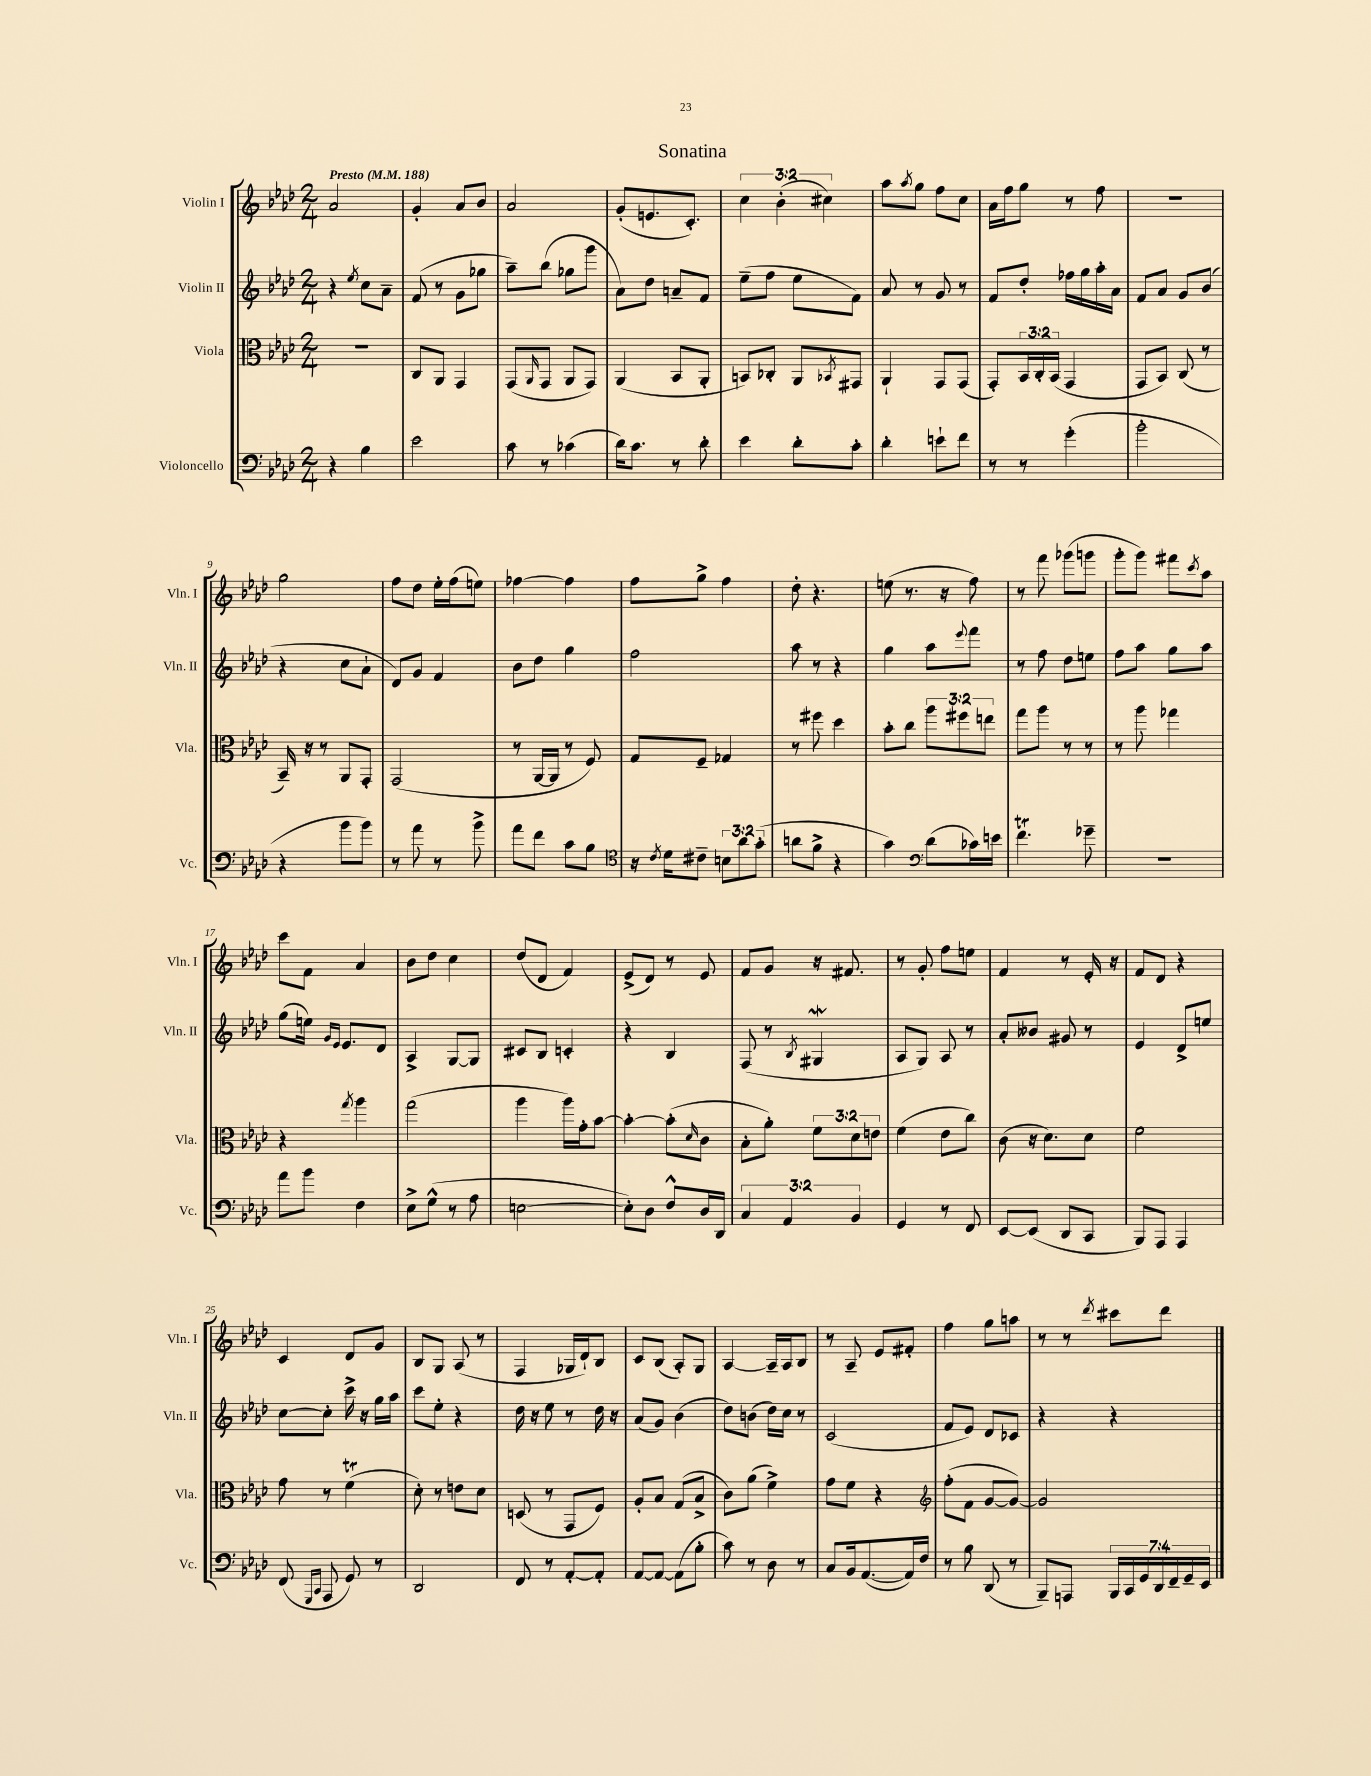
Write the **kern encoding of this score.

**kern	**kern	**kern	**kern
*staff4	*staff3	*staff2	*staff1
*clefF4	*clefC3	*clefG2	*clefG2
*k[b-e-a-d-]	*k[b-e-a-d-]	*k[b-e-a-d-]	*k[b-e-a-d-]
*M2/4	*M2/4	*M2/4	*M2/4
*MM188	*MM188	*MM188	*MM188
4r	2r	4r	2a-
.	.	8qee-	.
4B-	.	8cc	.
.	.	8a-~	.
=	=	=	=
2e-	8C	(8f	4g'
.	8AA-	8r	.
.	4GG	8g	8a-
.	.	8gg-	8b-
=	=	=	=
8c	(8GG	8aa-~)	2a-
.	16qqAA-	.	.
8r	8GG	(8bb-	.
(4c-	8AA-	8gg-	.
.	8GG)	8ggg	.
=	=	=	=
16d-)	(4AA-	8a-)	(8g'
8.c	.	.	.
.	.	8dd-	8.e
8r	8BB-	8a~	.
.	.	.	8.c')
8d-'	8AA-'	8f	.
=	=	=	=
4e-	8BB)	(8ee-~	6cc
.	8C-'	8ff	.
.	.	.	(6b-'
8d-'	8AA-	8ee-	.
.	.	.	6cc#)
.	8qBB-	.	.
8c'	8GG#	8f)	.
=	=	=	=
4d-'	4AA-`	8a-	8aa-
.	.	.	8qaa-
.	.	8r	8gg
8e`	8GG	8g	8ff
8f	(8GG	8r	8cc
=	=	=	=
8r	8GG')	8f	16a-
.	.	.	16ff
8r	24BB-	8dd-'	8gg
.	24C'	.	.
.	(24BB-	.	.
(4g'	4GG	16ff-	8r
.	.	16gg	.
.	.	16aa-'	8ff
.	.	16a-	.
=	=	=	=
2b-'	8GG	8f	2r
.	8BB-)	8a-	.
.	(8C	8g	.
.	8r	(8b-	.
=	=	=	=
4r	16BB-~)	4r	2gg
.	16r	.	.
.	8r	.	.
8b-	8AA-	8cc	.
8b-)	8GG'	8a-`	.
=	=	=	=
8r	(2GG	8d-)	8ff
8a-	.	8g	8dd-
8r	.	4f	16ee-'
.	.	.	(16ff
8b-^	.	.	8ee)
=	=	=	=
8a-	8r	8b-	[4ff-
8f	[16AA-	8dd-	.
.	16AA-]	.	.
8c	8r	4gg	4ff-]
8B-	8F)	.	.
=	=	=	=
*clefC4	*	*	*
16r	8G	2ff	8ff
8qc	.	.	.
16d-	.	.	.
8c#~	8F~	.	8gg^
12B	4G-	.	4ff
12a-	.	.	.
(12g'	.	.	.
=	=	=	=
8a	8r	8aa-	8dd-'
8f^	8ff#	8r	4.r
4r	4dd-	4r	.
=	=	=	=
4g)	8b-'	4gg	(8ee
.	8cc	.	8.r
*clefF4	*	*	*
(8d-	12aa-	8aa-	.
.	.	.	16r
.	12ff#	.	.
.	.	8qqeee-	.
16c-)	.	8fff	8ff)
.	12ee	.	.
16e	.	.	.
=	=	=	=
4.f	8gg	8r	8r
.	8aa-	8ff	8fff
.	8r	8dd-	(8ggg-
8g-~	8r	8ee	8ggg
=	=	=	=
2r	8r	8ff	8ggg'
.	8aa-	8aa-	8ggg)
.	4gg-	8gg	8fff#
.	.	.	8qccc
.	.	8aa-	8aa-
=	=	=	=
8a-	4r	(8gg	8ccc
8b-	.	16ee)	8f
.	.	16qqg	.
.	.	16qqe-	.
.	.	8.e-	.
.	8qgg	.	.
4F	4aa-	.	4a-
.	.	8d-	.
=	=	=	=
8E-^	(2gg	4A-^	8b-
(8G^^	.	.	8dd-
8r	.	[8G	4cc
8A-	.	8G]	.
=	=	=	=
[2E	4aa-	8c#	(8dd-
.	.	8B-	8d-
.	16aa-)	4c'	4f)
.	16g'	.	.
.	[8b-	.	.
=	=	=	=
8E'])	4b-'_	4r	(8e-^
8D-	.	.	8d-)
8F^^	(8b-']	4B-	8r
.	16qqd-	.	.
16D-	8c	.	8e-
16DD-	.	.	.
=	=	=	=
6C	8B-'	(8F	8f
.	8a-')	8r	8g
6AA-	.	.	.
.	.	8qB-	.
.	12f	4G#	16r
.	.	.	8.f#
6BB-	12d-	.	.
.	12e	.	.
=	=	=	=
4GG	(4f	8A-	8r
.	.	8G)	8g'
8r	8e-	8A-	8ff
8FF	8cc)	8r	8ee
=	=	=	=
[8EE-	(8c	8a-'	4f
(8EE-]	16r	8b--	.
.	8.d-)	.	.
8DD-	.	8g#	8r
8CC	8d-	8r	16e-'
.	.	.	16r
=	=	=	=
8BBB-)	2f	4e-	8f
8AAA-	.	.	8d-
4AAA-	.	8d-^	4r
.	.	8ee	.
=	=	=	=
(8FF	8g	[8cc	4c
16qqGGG	.	.	.
16qqCC	.	.	.
8AAA-	8r	8cc']	.
8GG)	(4f	16ccc^	8d-
.	.	16r	.
8r	.	16gg	8g
.	.	16aa-	.
=	=	=	=
2DD-	8d-')	8ccc	8B-
.	8r	8ee-'	8G
.	8e	4r	(8A-
.	8d-	.	8r
=	=	=	=
8FF	(8D	16dd-	4F
.	.	16r	.
8r	8r	8ee-	.
[8AA-'	8GG	8r	16G-
.	.	.	16d-`)
8AA-']	8F)	16dd-	8B-
.	.	16r	.
=	=	=	=
[8AA-	8A-'	(8a-	8c
8AA-_	8B-	8g)	(8B-
(8AA-]	(8G	(4b-	8A-')
8B-'	8B-^	.	8G
=	=	=	=
8c)	8c)	8dd-)	[4A-
8r	(8a-	(8b	.
8D-	4f^)	16dd-)	16A-~]
.	.	16cc	16A-
8r	.	8r	8B-
=	=	=	=
8C	8g	(2c	8r
16BB-	8f	.	8A-~
([8.AA-	.	.	.
.	4r	.	8e-
16AA-])	.	.	8f#'
16F	.	.	.
=	=	=	=
*	*clefG2	*	*
8r	(8ff'	8f	4ff
8B-	8f	8e-)	.
(8DD-	[8g	8d-	8gg
8r	8g_)	8c-	8aa
=	=	=	=
8BBB-~)	2g]	4r	8r
8AAA	.	.	8r
.	.	.	8qddd-
28BBB-	.	4r	8ccc#
28CC	.	.	.
28GG	.	.	.
28DD-	.	.	.
.	.	.	8ddd-
28FF~	.	.	.
28GG~	.	.	.
28EE-	.	.	.
==	==	==	==
*-	*-	*-	*-
